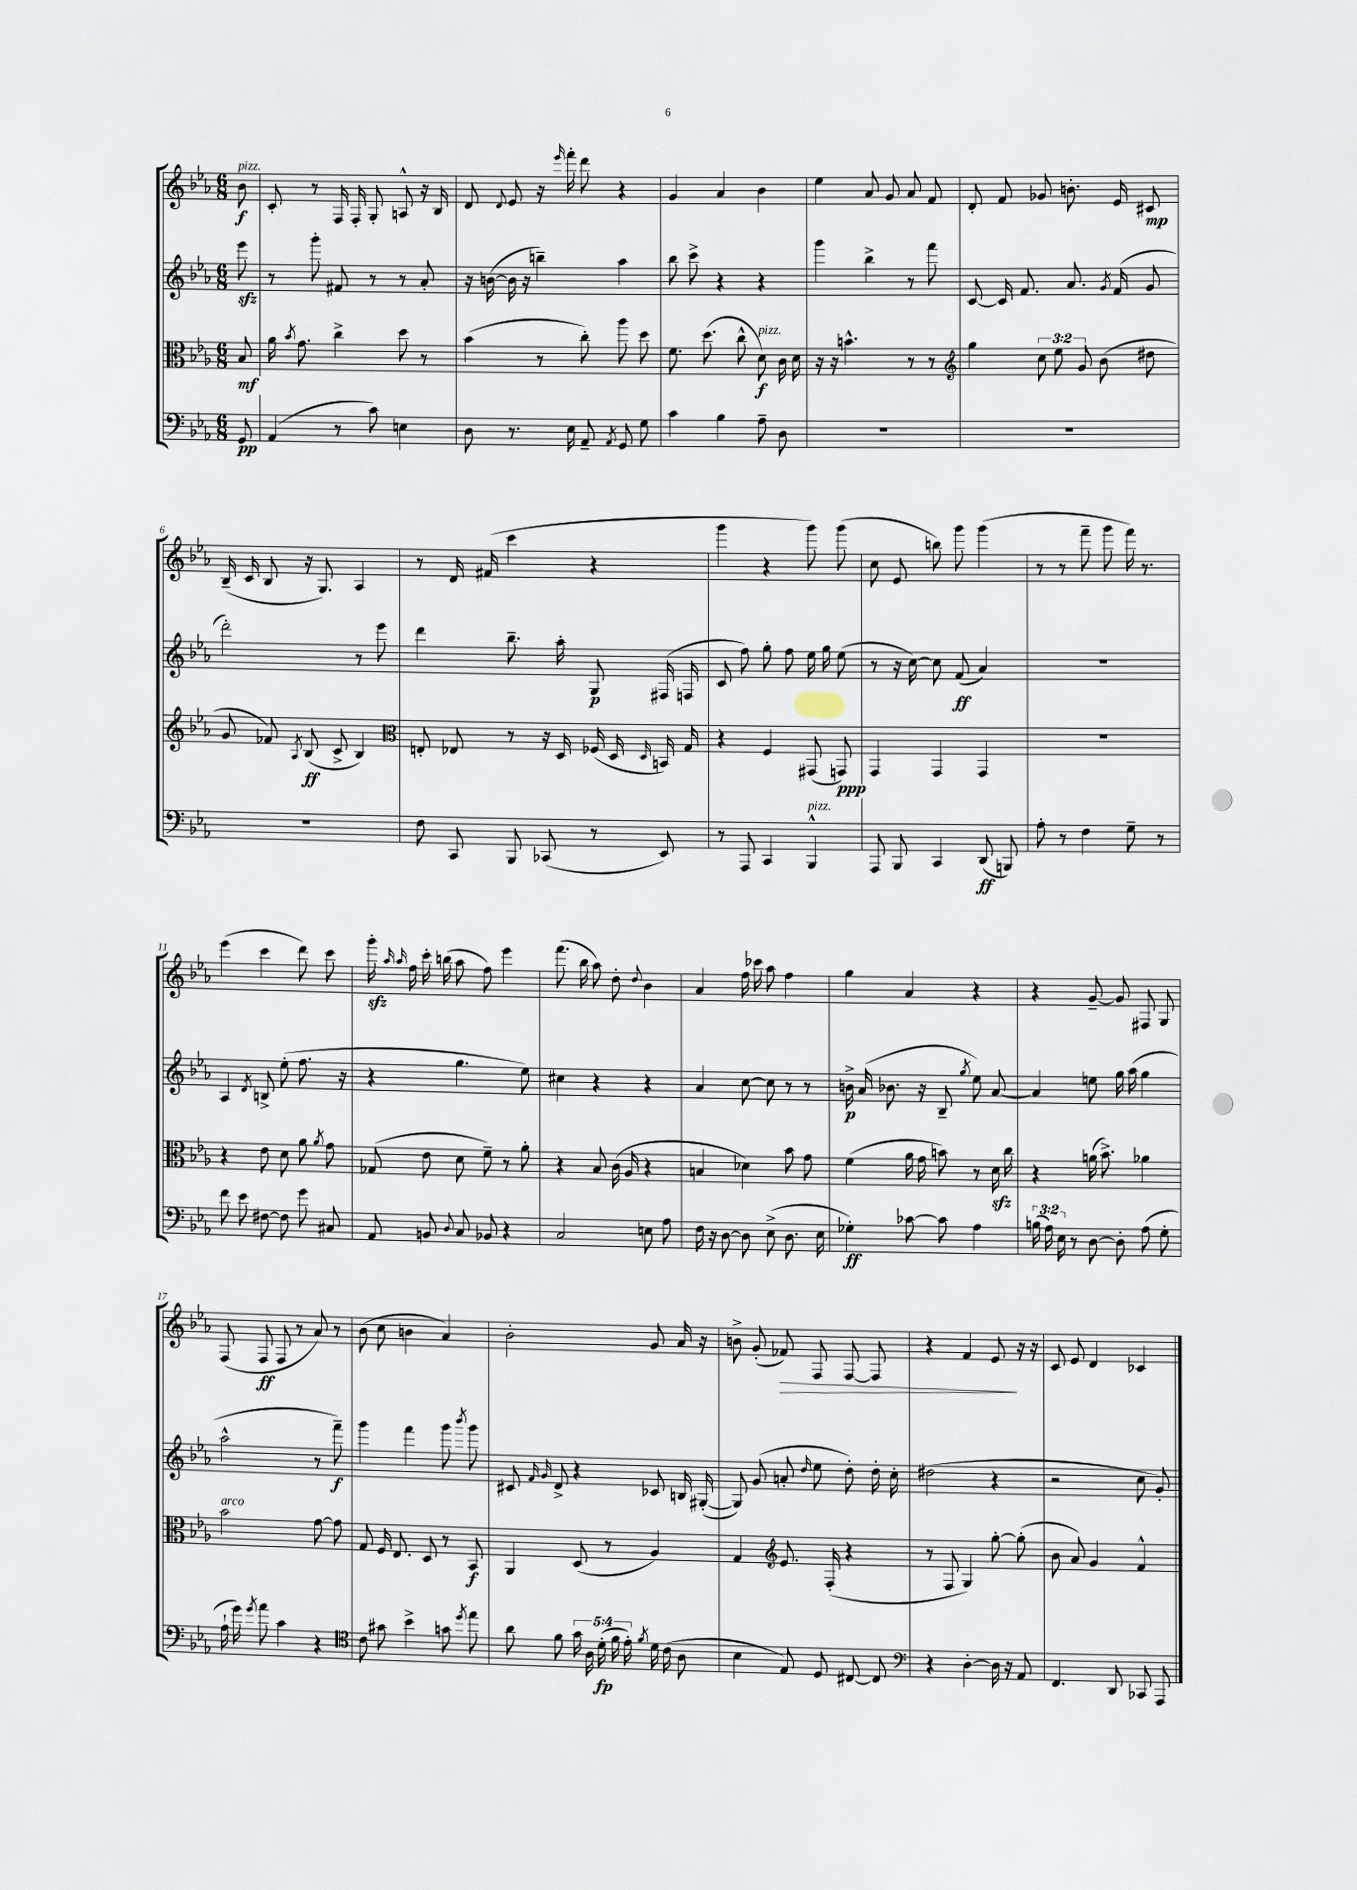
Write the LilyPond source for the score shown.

<<
\new StaffGroup <<
\new Staff = "s0" {
    \clef treble \key ees \major \numericTimeSignature \time 6/8 \partial 8
    \autoBeamOff bes'8\f^\markup { \italic "pizz." } |
    c'8-. r8 f16 f16-. g8-. a8-^ r16 bes16 |
    d'8 \appoggiatura { d'8 } ees'8 r16 \grace { ees'''16 } f'''16-. d'''8 r4 |
    g'4 aes'4 bes'4 |
    ees''4 aes'8 g'8 aes'8 f'8 |
    d'8-. f'8 ges'8 b'8.-. ees'16 cis'8\mp |
    bes16--( c'16 bes8 r16 g8.) aes4 |
    r8 d'16 fis'16( c'''4 r4 |
    g'''4 r4 g'''8) g'''8( |
    c''8 ees'8 b''8) g'''8 g'''4( |
    r8 r8 f'''8-- g'''8 f'''16) r8. |
    ees'''4( c'''4 d'''8) c'''8 |
    g'''16-.\sfz \grace { aes''16 aes''16 } f''16 c'''16-. b''16( aes''8 f''8) ees'''4 |
    f'''8.( bes''16 aes''8) d''8-. \appoggiatura { d''8 } bes'4 |
    aes'4 f''16 ces'''16 aes''8 f''4 |
    g''4 aes'4 r4 |
    r4 g'8~-- g'8 fis8 g8 |
    f8( f8\ff f8 r8 aes'8) r8 |
    bes'8( c''8 b'4 aes'4) |
    bes'2-. g'8 aes'16 r16 |
    b'8-> g'8-.( fes'8\>) f8 f8~ f8 |
    r4 f'4 ees'8\! r16 r16 |
    c'8 ees'8 d'4 ces'4 \bar "|." |
}
\new Staff = "s1" {
    \clef treble \key ees \major \numericTimeSignature \time 6/8 \partial 8
    \autoBeamOff ees'''8\sfz |
    r8 g'''8-. fis'8 r8 r8 aes'8-. |
    r16 b'16~( b'16 r16 b''4--) aes''4 |
    bes''8 c'''8-> r4 r4 |
    g'''4 bes''4-> r8 f'''8 |
    c'8~ c'16 f'8. aes'8. \acciaccatura { g'8 } f'16( g'8 |
    d'''2-.) r8 ees'''8 |
    d'''4 bes''8.-- aes''16-. g8\p fis16( f16 |
    c'8 f''8) g''8-. f''8 ees''16 g''16 ees''8( |
    r8 r16 c''16~) c''8 f'8\ff( aes'4) |
    R2. |
    aes4 \acciaccatura { d'8 } b8-> ees''8-.( f''8. r16 |
    r4 g''4. ees''8) |
    cis''4 r4 r4 |
    aes'4 c''8~ c''8 r8 r8 |
    b'16->\p aes'16( bes'8. r16 bes8-- \acciaccatura { g''8 } ees''8) aes'8~ |
    aes'4 e''8 g''16 aes''16( g''4 |
    aes''2-^ r8 f'''8--\f) |
    g'''4 f'''4 g'''8 \acciaccatura { bes'''8 } g'''8 |
    cis'8 \grace { f'16 g'16 } d'8-> r4 ces'8 b16 gis16~-.( |
    gis8) g'8( a'8-. \grace { d''16 } ees''8 d''8-.) d''16-. c''16-. |
    dis''2( r4 |
    r2 c''8 g'8-.) \bar "|." |
}
\new Staff = "s2" {
    \clef alto \key ees \major \numericTimeSignature \time 6/8 \override Staff.TupletNumber.text = #tuplet-number::calc-fraction-text \partial 8
    \autoBeamOff bes8\mf |
    aes'16 \acciaccatura { bes'8 } g'8. c''4-> d''8 r8 |
    bes'4( r8 c''8-.) aes''8 d''8 |
    f'8. d''8.( c''8-^ d'8\f^\markup { \italic "pizz." }) c'16 d'16 |
    r16 r16 b'4.-^ r8 r8 |
    \clef treble g''4 \tuplet 3/2 { c''8 ees''8 g'8 } bes'8( dis''8 |
    g'8 fes'8) \acciaccatura { aes8 } bes8\ff( c'8-> bes4) |
    \clef alto e8-. ees8 r8 r16 d16 fes16( d16 \grace { d16 } b,16) g16 |
    r4 f4 gis,8( g,8\ppp) |
    g,4 g,4 g,4 |
    R2. |
    r4 ees'8 d'8 aes'8 \acciaccatura { aes'8 } g'8 |
    ges8( ees'8 d'8 f'8--) r8 aes'8-. |
    r4 bes8 c'16( aes16 r4 |
    b4 des'4) bes'8 g'8 |
    f'4( aes'16 g'16 b'8) r8 d'16\sfz c''16 |
    r4 a'16( bes'8.->) aes'4 |
    bes'2^\markup { \italic "arco" } g'8~ g'8 |
    g8 f16 ees8. d8 r8 bes,8\f |
    aes,4 d8( r8 aes4) |
    g4 \clef treble ees'8. f16-.( r4 |
    r8 f8 g4) g''8~-. g''8-.( |
    bes'8 aes'8) g'4 f'4-^ \bar "|." |
}
\new Staff = "s3" {
    \clef bass \key ees \major \numericTimeSignature \time 6/8 \override Staff.TupletNumber.text = #tuplet-number::calc-fraction-text \partial 8
    \autoBeamOff g,8\pp |
    aes,4( r8 c'8) e4 |
    d8 r8. ees16 aes,8-- \acciaccatura { aes,8 } g,8 g8 |
    c'4 bes4 aes8-- d8 |
    R2. |
    R2. |
    R2. |
    f8 c,8 bes,,8 ces,8( r8 ees,8) |
    r8 aes,,8 c,4 bes,,4-^^\markup { \italic "pizz." } |
    aes,,8 bes,,8 c,4 d,8\ff( b,,8) |
    aes8-. r8 f4 g8-- r8 |
    f'8 ees'8 fis8~ fis8 g'8 cis8 |
    aes,8 b,8 \appoggiatura { d8 } c8 bes,8 r4 |
    c2 e8 aes8 |
    f16 r16 d8~ d8 ees8->( d8. ees16 |
    ges4-.\ff) ces'8~ ces'8 aes4 |
    \tuplet 3/2 { b16( aes16) ees16 } r8 d8~ d8-. aes8( g8-. |
    aes16-! g'16) \acciaccatura { g'8 } aes'8 c'4 r4 |
    \clef tenor c'8 gis'8 bes'4-> g'8 \acciaccatura { d''8 } ees''8 |
    aes'8 f'8 \tuplet 5/4 { g'16 aes16 d'16-.\fp( f'16 ees'16-.) } \acciaccatura { f'8 } d'16 c'16( aes8 |
    bes4 ees8) d8 cis8~ cis8 |
    \clef bass r4 d4~-. d16 r16 aes,8 |
    f,4. d,8 ces,8 aes,,8 \bar "|." |
}
>>
>>
